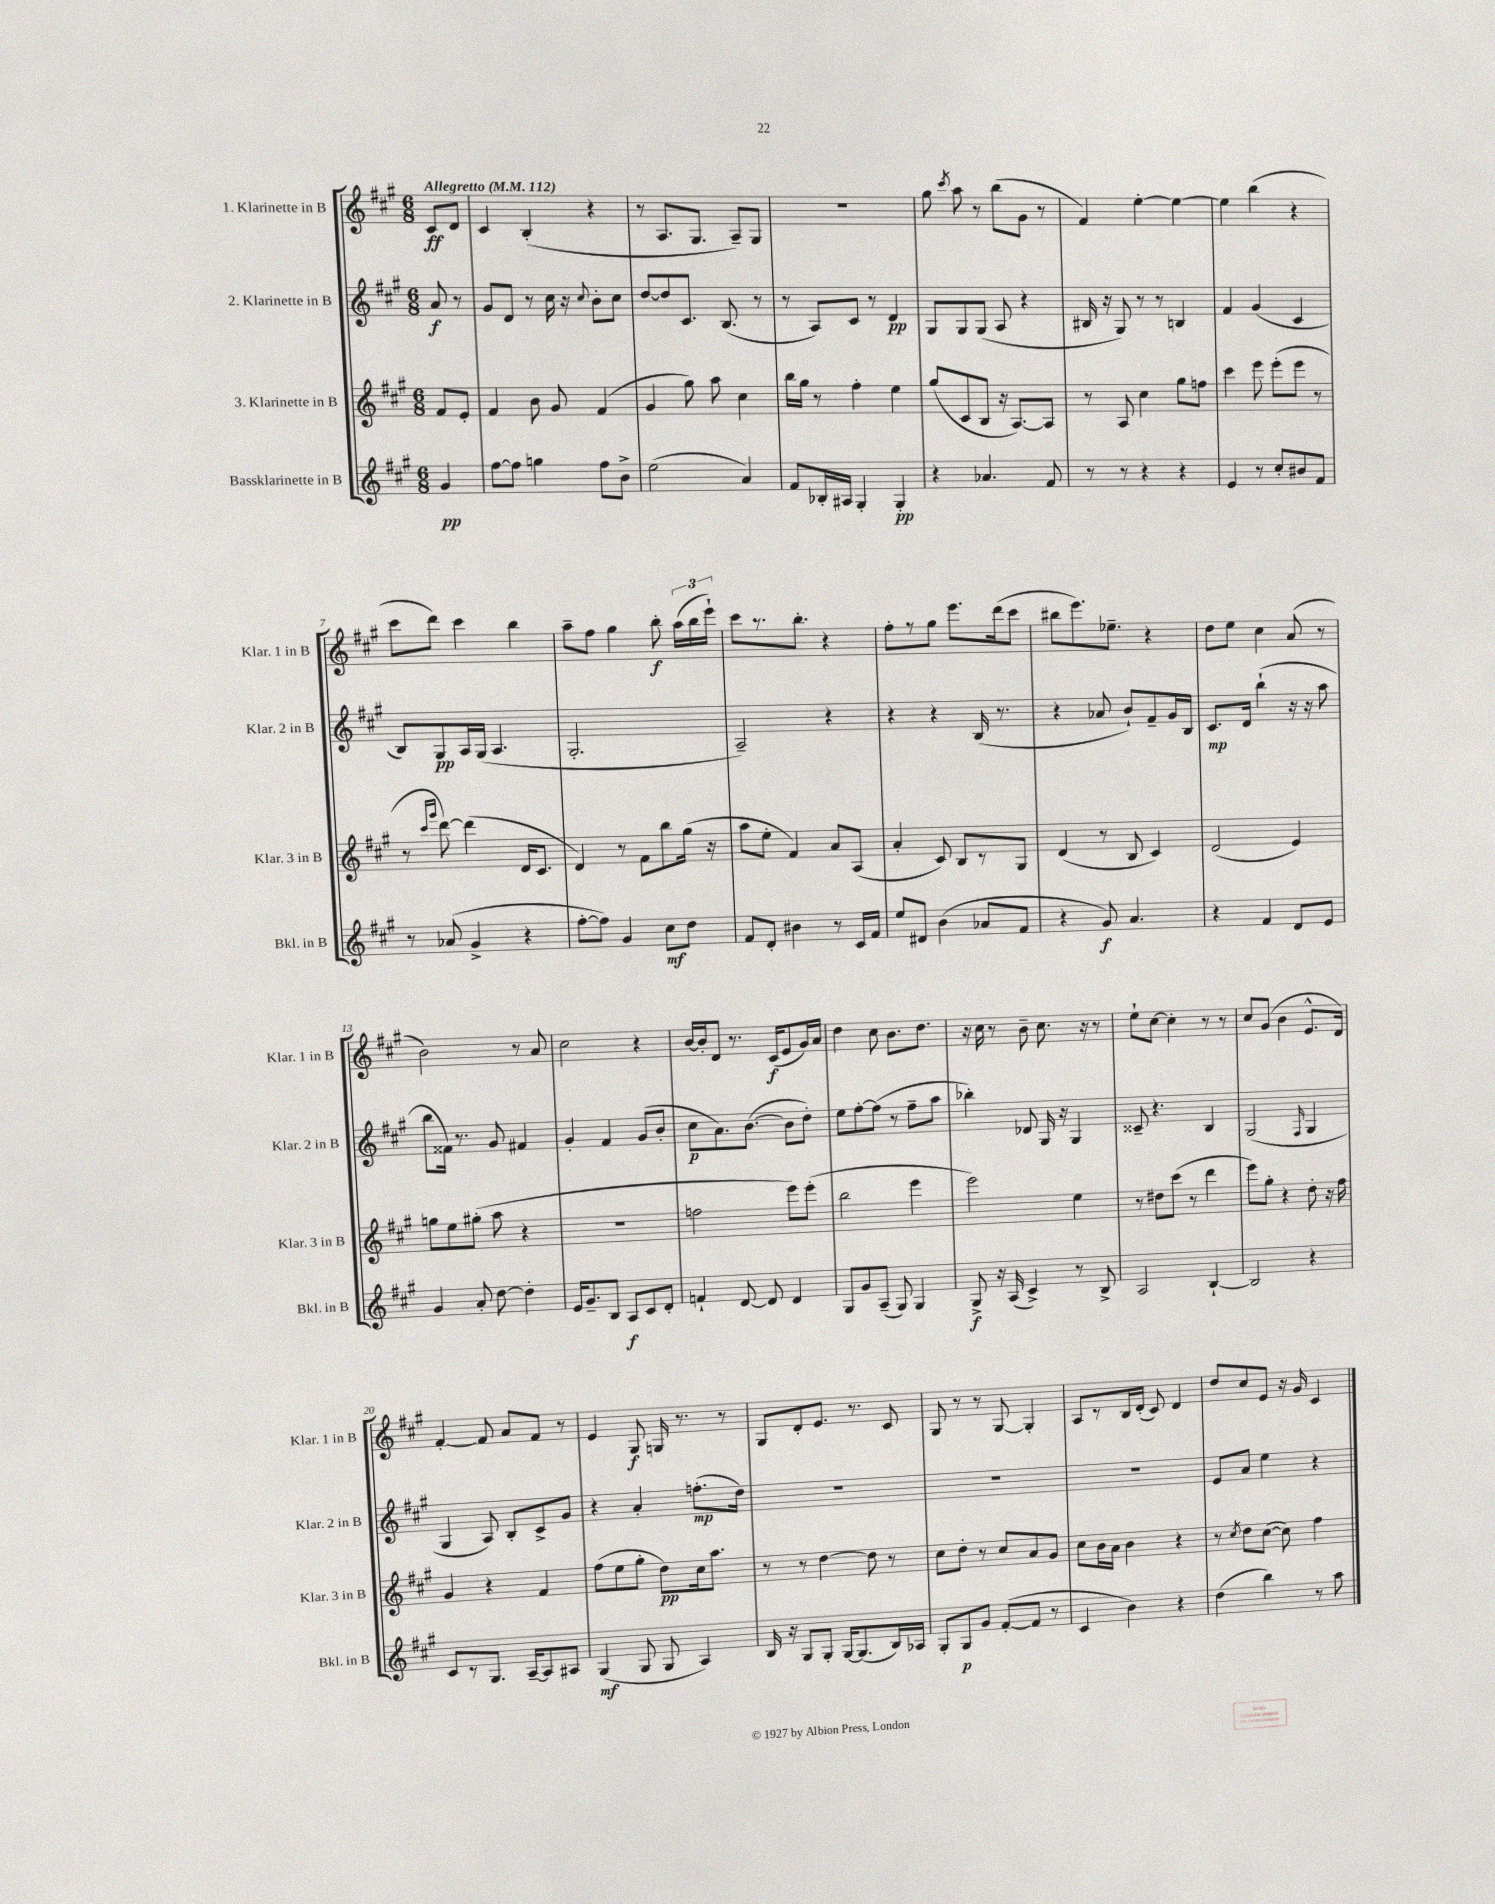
<<
\new StaffGroup <<
\new Staff = "s0" \with { instrumentName = "1. Klarinette in B" shortInstrumentName = "Klar. 1 in B" } {
    \clef treble \key a \major \numericTimeSignature \time 6/8 \partial 4 \tempo "Allegretto" 4 = 112
    \autoBeamOff cis'8[\ff d'8] |
    cis'4 b4-.( r4 |
    r8 a8.[ gis8.] a8[--) gis8] |
    R2. |
    gis''8 \acciaccatura { cis'''8 } a''8 r8 b''8[( gis'8] r8 |
    fis'4) e''4~-. e''4~ |
    e''4 b''4( r4 |
    cis'''8[ d'''8]) cis'''4 b''4 |
    a''8[-- fis''8] gis''4 b''8-.\f \tuplet 3/2 { a''16[( b''16 e'''16]-!) } |
    cis'''8[ r8. b''8.]-. r4 |
    fis''8[-. r8 gis''8] e'''8.[ d'''16( cis'''8] |
    bis''8[ e'''8.) ees''8.]-- r4 |
    d''8[ e''8] cis''4 a'8( r8 |
    b'2) r8 a'8 |
    cis''2 r4 |
    b'16[~ b'16-. d'8] r8. cis'16[\f( e'8 gis'16) a'16] |
    d''4 cis''8 b'8.[ d''8.] |
    r16 cis''16 r8 b'8-- cis''8. r16 r8 |
    e''8[-! cis''8]~ cis''4-. r8 r8 |
    cis''8[ gis'8]( b'4 e'8.[-^ d'16]) |
    fis'4~-. fis'8 a'8[ fis'8] r8 |
    e'4 gis8\f g16 r8. r8 |
    gis8[ d'8-. e'8.] r8. cis'8 |
    gis8 r8 r8 gis8~ gis4-. |
    a8[ r8 b16 d'16]-.( cis'8) d'4 |
    d''8[ cis''8 e'8] r16 gis'16 cis'4 \bar "|." |
}
\new Staff = "s1" \with { instrumentName = "2. Klarinette in B" shortInstrumentName = "Klar. 2 in B" } {
    \clef treble \key a \major \numericTimeSignature \time 6/8 \partial 4
    \autoBeamOff a'8\f r8 |
    gis'8[ d'8] r8 cis''16 r16 \appoggiatura { cis''8 } b'8[-. cis''8] |
    d''8[~ d''8 cis'8.] b8.( r8 |
    r8 a8[) cis'8] r8 d'4\pp |
    gis8[ gis8 gis8]( a8 r4 |
    bis16 r16 gis8) r8 r8 b4 |
    fis'4 gis'4( cis'4 |
    b8[) gis8\pp a16 gis16]( a4. |
    gis2.-. |
    a2--) r4 |
    r4 r4 b16( r8. |
    r4 aes'8 b'8[-!) fis'8-- gis'16 b16] |
    cis'8.[\mp d'16] b''4-!( r16 r16 a''8 |
    b''8[ fisis'16]) r8. gis'8 fis'4 |
    gis'4-. fis'4 gis'8[( b'8]-. |
    cis''8[\p a'8.) b'8.]~( b'8[ d''8]-.) |
    e''8[ fis''8~-. fis''8]( r8 fis''8[-- a''8] |
    bes''4-.) des'8 gis16 r16 gis4 |
    cisis'8-- r4. b4 |
    gis2( \grace { fis16 } gis4 |
    gis4 a8) b8[-. cis'8-> gis'8] |
    r4 a'4-. f''8.[-.\mp( d''16]) |
    R2. |
    R2. |
    R2. |
    e'8[ a'8] e''4 r4 \bar "|." |
}
\new Staff = "s2" \with { instrumentName = "3. Klarinette in B" shortInstrumentName = "Klar. 3 in B" } {
    \clef treble \key a \major \numericTimeSignature \time 6/8 \partial 4
    \autoBeamOff fis'8[ e'8]-. |
    fis'4 b'8 gis'8 fis'4( |
    gis'4 gis''8) a''8 cis''4 |
    b''16[ gis''16] r8 fis''4-. e''4 |
    gis''8[( cis'8 b8] r16 a8.[~) a8] |
    r8 a8 cis''4 gis''8[ f''8] |
    cis'''4 e'''8 e'''8[-.( e'''8] r8 |
    r8 \grace { cis'''16[ gis'''16] } d'''8~) d'''4( d'16[ cis'8.] |
    d'4) r8 fis'8[ b''8 gis''16]( r16 |
    a''8[ e''8]-. fis'4) a'8[ a8]( |
    a'4-. cis'8) b8[ r8 gis8] |
    d'4( r8 b8 cis'4) |
    d'2( e'4) |
    g''8[ e''8 gis''8]-.( a''8 r4 |
    R2. |
    f''2 e'''8[) e'''8]-.( |
    b''2 e'''4 |
    e'''2) e''4 |
    r8 dis''8[ cis'''8]( r8 d'''4 |
    e'''8[) gis''8]-. r4 d''8-. r16 fis''16 |
    gis'4 r4 fis'4 |
    fis''8[( e''8 gis''8]-. d''8[\pp) cis''16 a''8.] |
    r8 r8 d''4~ d''8 r8 |
    cis''8[ d''8]-. r8 cis''8[ a'8 gis'8] |
    cis''8[ b'16 a'16] b'4 r4 |
    r8 \acciaccatura { cis''8 } d''8[ cis''8]~( cis''8) fis''4 \bar "|." |
}
\new Staff = "s3" \with { instrumentName = "Bassklarinette in B" shortInstrumentName = "Bkl. in B" } {
    \clef treble \key a \major \numericTimeSignature \time 6/8 \partial 4
    \autoBeamOff gis'4\pp |
    fis''8[~ fis''8] g''4 fis''8[ b'8]-> |
    e''2( a'4) |
    fis'8[ bes16-. ais16] gis4-. gis4-.\pp |
    r4 aes'4. fis'8 |
    r8 r8 r4 r4 |
    e'4 r8 cis''8[-. bis'8 fis'8] |
    r8 aes'8( gis'4-> r4 |
    fis''8[~-. fis''8]) gis'4 cis''8[\mf d''8] |
    fis'8[ d'8]-. bis'4 r8 cis'16[ fis'16] |
    e''8[ dis'8] b'4( aes'8[ fis'8] |
    r4 gis'8\f) a'4. |
    r4 fis'4 d'8[ e'8] |
    gis'4 a'8-. d''8~ d''4-. |
    e'16[ gis'8.-- b8] a8[\f cis'8 d'8]-. |
    f'4-! d'8~ d'8 d'4 |
    gis8[ gis'8 a8]--( gis8) gis4 |
    gis8->\f r16 a16( cis'4->) r8 b8-> |
    a2 b4~-! |
    b2 r4 |
    cis'8[ r8 gis8.] a16[~-- a8 ais8] |
    gis4\mf( gis8 gis8 a4) |
    b16 r16 gis8[ gis8]-. gis16[~ gis8.( b16) aes16] |
    gis8[-. gis8\p gis'8] fis'8[~-.( fis'8] r8 |
    cis'4 b'4) r4 |
    d''4( b''4) r8 a''8 \bar "|." |
}
>>
>>
